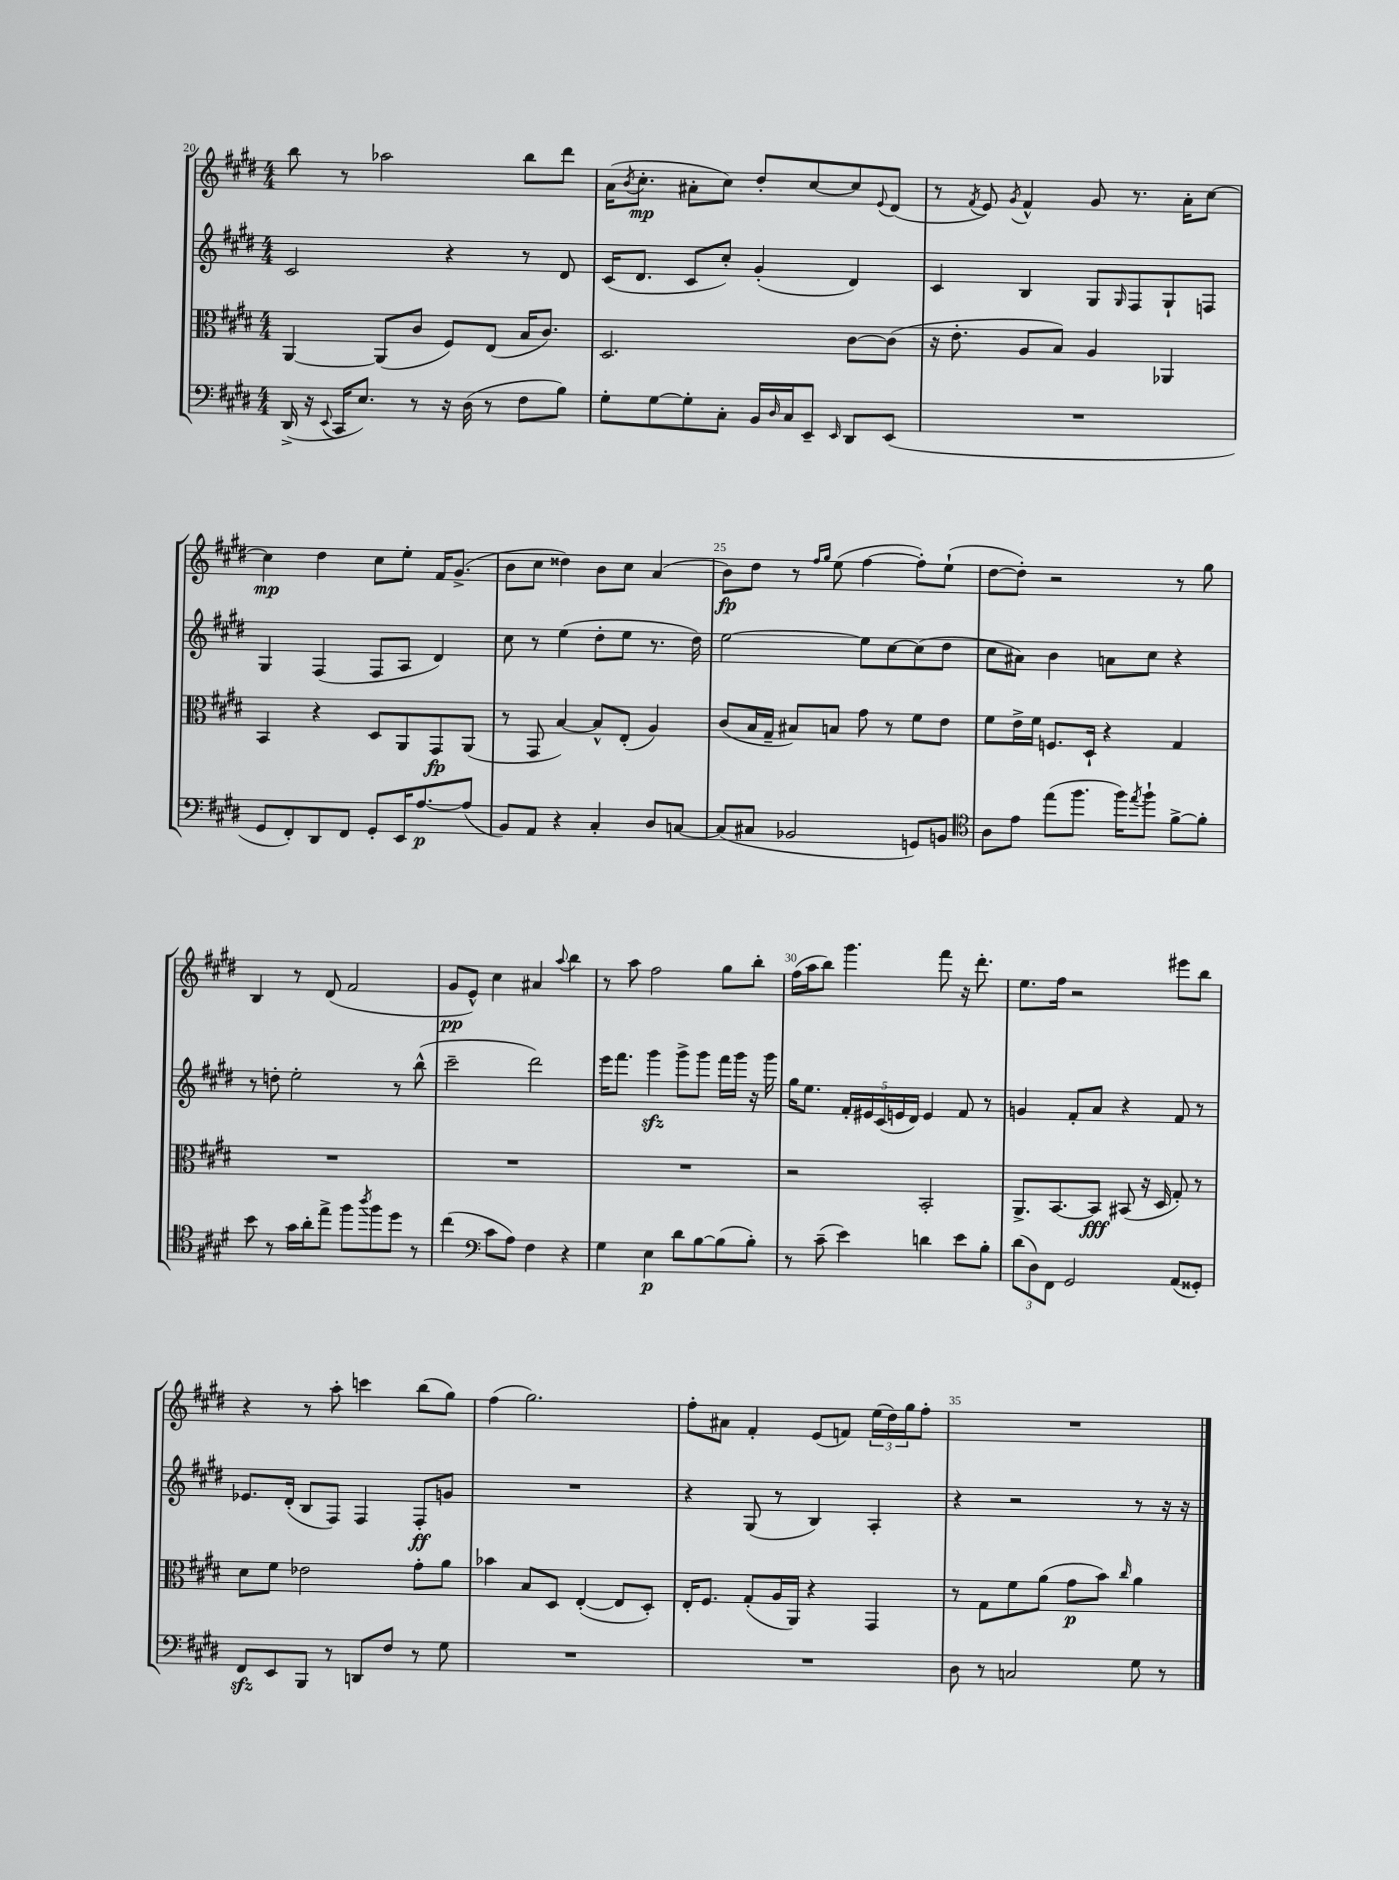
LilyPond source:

<<
\new StaffGroup <<
\new Staff = "s0" {
    \clef treble \key e \major \numericTimeSignature \time 4/4
    b''8 r8 aes''2 b''8 dis'''8 |
    a'16( \acciaccatura { b'8 } cis''8.-.\mp ais'8-. cis''8) dis''8-. cis''8~ cis''8 \appoggiatura { e'8 } dis'8( |
    r8 \acciaccatura { fis'8 } e'8) \acciaccatura { gis'8 } fis'4-^ gis'8 r8. a'16-. cis''8~ |
    cis''4\mp dis''4 cis''8 e''8-. fis'16 gis'8.->( |
    b'8 cis''8 disis''4) b'8 cis''8 a'4( |
    b'8\fp) dis''8 r8 \grace { fis''16 gis''16 } e''8( fis''4~ fis''8-.) e''8-!( |
    dis''8~ dis''8-.) r2 r8 gis''8 |
    b4 r8 dis'8( fis'2 |
    gis'8\pp e'8-^) cis''4 ais'4 \appoggiatura { a''8 } b''4 |
    r8 a''8 fis''2 gis''8 b''8-. |
    fis''16( a''16 b''8) gis'''4. fis'''8 r16 dis'''8.-. |
    e''8. fis''16 r2 eis'''8 b''8 |
    r4 r8 a''8-. c'''4 b''8( gis''8) |
    fis''4( gis''2.) |
    fis''8-. ais'8 fis'4-. e'8( f'8) \tuplet 3/2 { e''16( dis''16) gis''16 } fis''8-. |
    R1 \bar "|." |
}
\new Staff = "s1" {
    \clef treble \key e \major \numericTimeSignature \time 4/4
    cis'2 r4 r8 dis'8 |
    cis'16( dis'8. cis'8 cis''8-.) gis'4-.( dis'4) |
    cis'4 b4 gis8 \grace { gis16 } fis8 gis8-! f8 |
    gis4 fis4( fis8 a8 dis'4) |
    cis''8 r8 e''4( dis''8-. e''8 r8. dis''16) |
    e''2~ e''8 cis''8~ cis''8( dis''8 |
    cis''8 ais'8) b'4 a'8 cis''8 r4 |
    r8 d''8-. e''2-. r8 b''8-^( |
    cis'''2-- dis'''2) |
    e'''16 fis'''8. gis'''4\sfz gis'''8-> gis'''8 fis'''16 gis'''16 r16 gis'''16 |
    gis''16 e''8. \tuplet 5/4 { fis'16-. eis'16 cis'16( e'16 dis'16) } e'4 fis'8 r8 |
    g'4 fis'8-. a'8 r4 fis'8 r8 |
    ees'8. dis'16-.( b8 fis8) fis4 fis8-.\ff g'8 |
    R1 |
    r4 gis8( r8 b4) a4-. |
    r4 r2 r8 r16 r16 \bar "|." |
}
\new Staff = "s2" {
    \clef alto \key e \major \numericTimeSignature \time 4/4
    a,4~ a,8( cis'8 fis8) e8( b16 cis'8.) |
    dis2. cis'8~ cis'8( |
    r16 e'8.-. a8 b8) a4 aes,4 |
    b,4 r4 dis8 a,8 gis,8\fp a,8( |
    r8 gis,8 b4~) b8-^ e8-.( a4) |
    cis'8( b16 gis16-- bis8) b8 gis'8 r8 fis'8 e'8 |
    fis'8 e'16-> fis'16 f8. dis16-! r4 gis4 |
    R1 |
    R1 |
    R1 |
    r2 b,2-. |
    a,8.-> b,8.~ b,8\fff bis,8( r16 dis16 gis8-.) r8 |
    dis'8 fis'8 ees'2 gis'8-. a'8 |
    bes'4 b8 dis8 e4~-.( e8 dis8-.) |
    e16-. fis8. gis8-.( a16 a,16) r4 gis,4 |
    r8 gis8 fis'8 a'8( gis'8\p b'8) \grace { cis''16 } a'4 \bar "|." |
}
\new Staff = "s3" {
    \clef bass \key e \major \numericTimeSignature \time 4/4
    dis,16->( r16 \appoggiatura { e,8 } cis,16 e8.) r8 r16 dis16( r8 fis8 b8) |
    gis8-. gis8~ gis8-. cis8-. b,16 \grace { dis16 } cis16 e,8-- \grace { e,16 } dis,8 e,8( |
    R1 |
    gis,8 fis,8-.) dis,8 fis,8 gis,8-. e,16 a8.~\p a8( |
    b,8) a,8 r4 cis4-. dis8 c8~ |
    c8( cis8 bes,2 g,8) b,8 |
    \clef tenor a8 e'8 e''8( fis''8. fis''16) \acciaccatura { e''8 } fis''8-! fis'8~-> fis'8-. |
    b'8 r8 gis'16 a'16-. e''8-> fis''8 \acciaccatura { a''8 } fis''8 dis''8 r8 |
    cis''4( \clef bass cis'8 a8) fis4 r4 |
    gis4 e4\p dis'8 b8~ b8( b8-.) |
    r8 cis'8--( e'4) d'4 e'8 b8-. |
    \tuplet 3/2 { dis'8( dis8) fis,8 } gis,2 a,8( gisis,8-.) |
    fis,8\sfz e,8 b,,8 r8 d,8 fis8 r8 gis8 |
    R1 |
    R1 |
    dis8 r8 c2 gis8 r8 \bar "|." |
}
>>
>>
\layout { \context { \Score currentBarNumber = #20 \override BarNumber.break-visibility = ##(#f #t #t) barNumberVisibility = #(every-nth-bar-number-visible 5) } }
